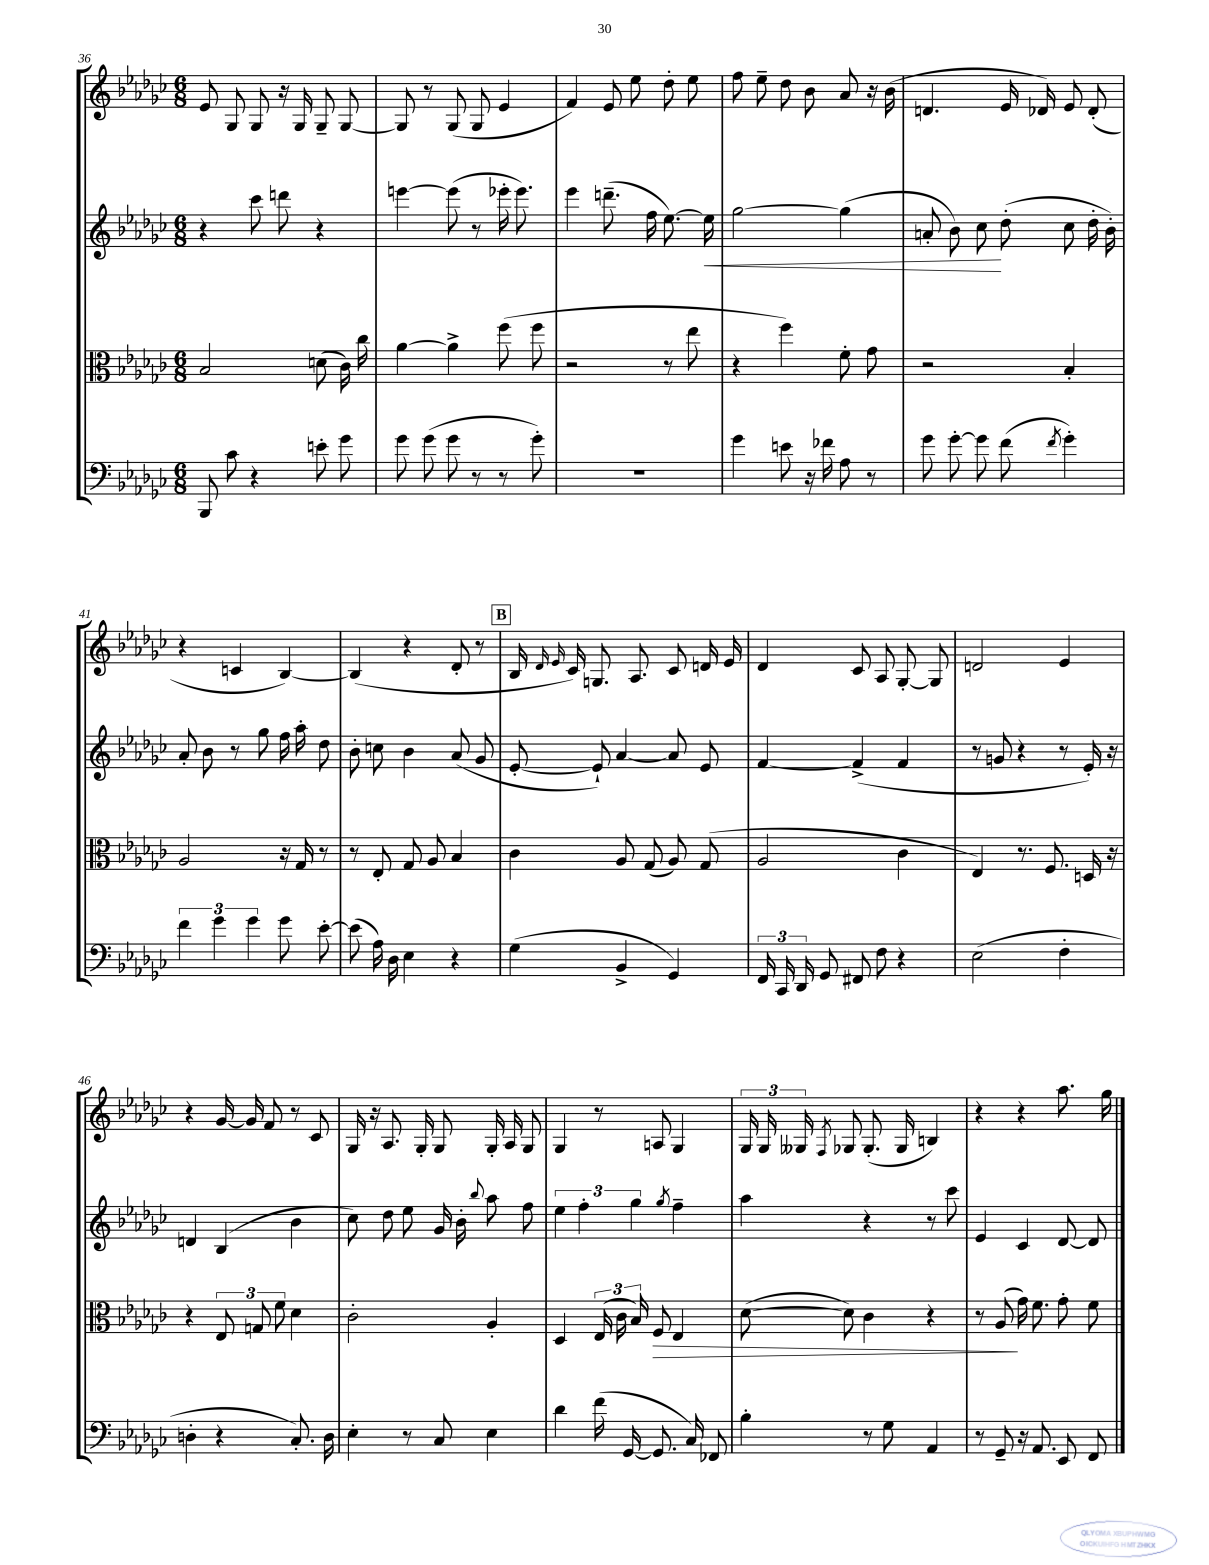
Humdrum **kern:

**kern	**kern	**kern	**kern
*staff4	*staff3	*staff2	*staff1
*clefF4	*clefC3	*clefG2	*clefG2
*k[b-e-a-d-g-c-]	*k[b-e-a-d-g-c-]	*k[b-e-a-d-g-c-]	*k[b-e-a-d-g-c-]
*M6/8	*M6/8	*M6/8	*M6/8
8BBB-/	2B-/	4r	8e-/
8c-\	.	.	8G-/
4r	.	8ccc-\	8G-/
.	.	8ddd\	16r
.	.	.	16G-/
8e'\	(8d\	4r	8G-~/
8g-\	16c-\)	.	[8G-/
.	16cc-\	.	.
=	=	=	=
8g-\	[4a-\	[4eee\	8G-/]
(8g-\	.	.	8r
8g-\	4a-^\]	(8eee\]	(8G-/
8r	.	8r	8G-/
8r	(8ff\	16eee-'\	4e-/
.	.	8.eee-\)	.
8g-'\)	8ff\	.	.
=	=	=	=
2.r	2r	4eee-\	4f/)
.	.	(8.ddd~\	8e-/
.	.	.	8ee-\
.	.	16ff\	.
.	8r	[8.ee-\)	8dd-'\
.	8ee-\	.	8ee-\
.	.	16ee-\]	.
=	=	=	=
4g-\	4r	[2gg-\	8ff\
.	.	.	8ee-~\
8e\	4ff\)	.	8dd-\
16r	.	.	8b-\
16f-\	.	.	.
8A-\	8f'\	(4gg-\]	8a-/
8r	8g-\	.	16r
.	.	.	(16b-\
=	=	=	=
8g-\	2r	8a'/	4.d/
[8g-'\	.	8b-\)	.
8g-\]	.	8cc-\	.
(8f\	.	(8dd-'\	16e-/
.	.	.	16d-/)
8qf/	.	.	.
4g-'\)	4B-'/	8cc-\	8e-/
.	.	16dd-'\	(8d-'/
.	.	16b-'\)	.
=	=	=	=
6f\	2A-/	8a-'/	4r
.	.	8b-\	.
6g-\	.	.	.
.	.	8r	4c/
6g-\	.	.	.
.	.	8gg-\	.
8g-\	16r	16ff\	[4B-/)
.	16G-/	16aa-'\	.
[8e-'\	8r	8dd-\	.
=	=	=	=
(8e-\]	8r	8b-'\	(4B-/]
16A-\)	8E-'/	8cc\	.
16D-\	.	.	.
4E-\	8G-/	4b-\	4r
.	8A-/	.	.
4r	4B-/	(8a-/	8d-'/
.	.	8g-/	8r
=	=	=	=
(4G-\	4c-\	[8e-'/	16B-/
.	.	.	16qqd-/
.	.	.	16qqe-/
.	.	.	16c-/)
.	.	8e-`/])	8.G/
4BB-^/	8A-/	[4a-/	.
.	.	.	8.A-/
.	(8G-/	.	.
4GG-/)	8A-/)	8a-/]	8c-/
.	(8G-/	8e-/	16d/
.	.	.	16e-/
=	=	=	=
24FF/	2A-/	[4f/	4d-/
24CC-/	.	.	.
24DD-/	.	.	.
8GG-/	.	.	.
8FF#/	.	(4f^/]	8c-/
8F\	.	.	8A-/
4r	4c-\	4f/	[8G-'/
.	.	.	8G-/]
=	=	=	=
(2E-\	4E-/)	8r	2d/
.	.	8g/	.
.	8.r	4r	.
.	8.F/	.	.
4F'\	.	8r	4e-/
.	16D/	16e-'/)	.
.	16r	16r	.
=	=	=	=
4D'\	4r	4d/	4r
4r	12E-/	(4B-/	[16g-/
.	.	.	16g-/]
.	12G/	.	.
.	.	.	8f/
.	12f\	.	.
8.C-'/)	4d-\	4b-\	8r
.	.	.	8c-/
16D\	.	.	.
=	=	=	=
4E-'\	2c-'\	8cc-\)	16G-/
.	.	.	16r
.	.	8dd-\	8.A-/
8r	.	8ee-\	.
.	.	.	16G-'/
8C-/	.	16g-/	8G-/
.	.	16b-'\	.
.	.	8qqbb-/	.
4E-\	4A-'/	8aa-\	16G-'/
.	.	.	16A-/
.	.	8ff\	8G-/
=	=	=	=
4d-\	4D-/	6ee-\	4G-/
.	.	6ff'\	.
(16f\	(24E-/	.	8r
.	24c-\	.	.
[16GG-/	.	.	.
.	24B-/)	6gg-\	.
8.GG-/]	8F/	.	8A/
.	.	8qgg-/	.
.	4E-/	4ff~\	4G-/
16C-/)	.	.	.
8FF-/	.	.	.
=	=	=	=
4B-'\	([8d-\	4aa-\	24G-/
.	.	.	24G-/
.	.	.	24G--/
.	.	.	8qF/
.	8d-\])	.	8G-/
8r	4c-\	4r	(8.G-'/
8G-\	.	.	.
.	.	.	16G-/
4AA-/	4r	8r	4B/)
.	.	8ccc-\	.
=	=	=	=
8r	8r	4e-/	4r
8GG-~/	(8A-/	.	.
16r	16g-\)	4c-/	4r
8.AA-/	8.f\	.	.
8EE-/	8g-'\	[8d-/	8.aa-\
8FF/	8f\	8d-/]	.
.	.	.	16gg-\
==	==	==	==
*-	*-	*-	*-
